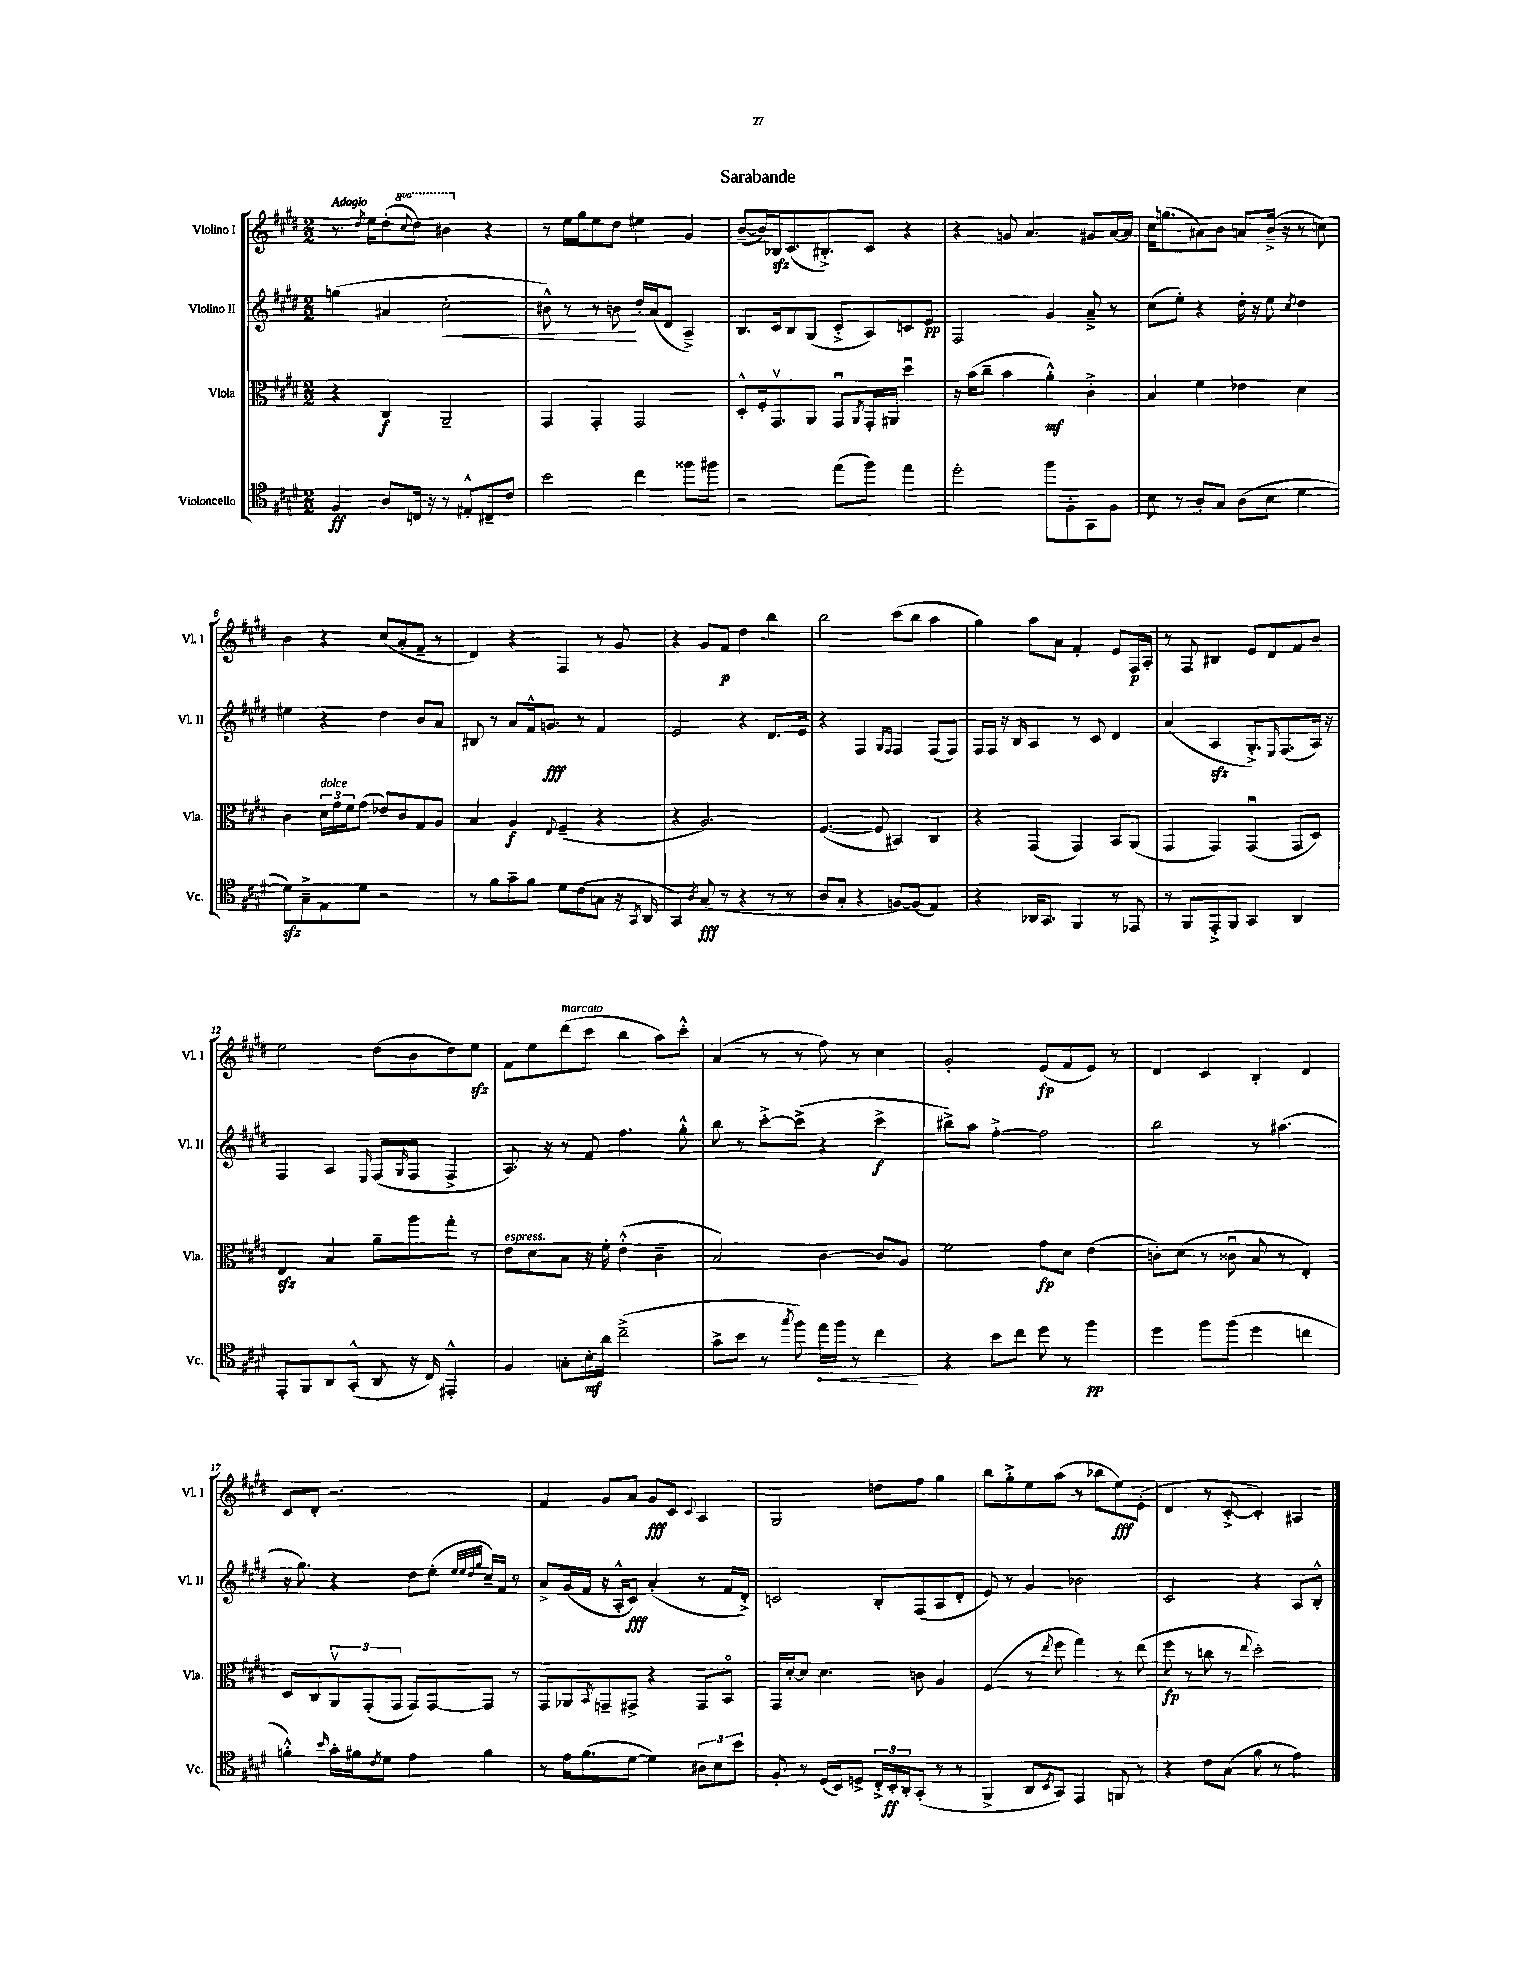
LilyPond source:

\header { title = "Sarabande" }
<<
\new StaffGroup <<
\new Staff = "s0" \with { instrumentName = "Violino I" shortInstrumentName = "Vl. I" } {
    \clef treble \key e \major \numericTimeSignature \time 2/2 \set Staff.ottavationMarkups = #ottavation-simple-ordinals \tempo "Adagio"
    r8. \acciaccatura { dis''8 } e''16 dis''8-.( \ottava #1 \appoggiatura { cis'''8 } dis'''8) bis''4 \ottava #0 r4 |
    r8 e''16 gis''16 e''8 dis''8 eis''4 gis'4 |
    b'8~--( b'16) bes16\sfz cis'8.( bis8.-.->) cis'8 r4 |
    r4 g'8 a'4. gis'8 a'16~ a'16 |
    cis''16 g''8.( ais'8) b'8 a'8 b'16--->( r16 r8 c''8) |
    b'4 r4 cis''8( a'8-. fis'8-- r8 |
    dis'4) r4 fis4 r8 gis'8 |
    r4 gis'8 fis'8\p dis''4 b''4 |
    b''2 cis'''8( b''8 a''4 |
    gis''4) a''8 a'8 fis'4-. e'8 fis16\p a16-. |
    r8 fis8 bis4 e'8 dis'8 fis'8 b'8 |
    e''2 dis''8( b'8 dis''8) e''8\sfz |
    fis'8 e''8 dis'''8^\markup { \italic "marcato" }( cis'''8 b''4 a''8) cis'''8-.-^ |
    a'4( r8 r8 fis''8) r8 cis''4 |
    gis'2-. e'8\fp( fis'8 e'8) r8 |
    dis'4 cis'4 b4-. dis'4 |
    cis'8 dis'8-. r2. |
    fis'4 gis'8 a'8 gis'8\fff cis'8 \appoggiatura { cis'8 } a4 |
    gis2 d''8 fis''8 gis''4 |
    b''8 gis''8-.-> e''8 a''8( r8 bes''8 e''8\fff) e'8-.( |
    dis'4 r8 cis'8~-.-> cis'4-.) ais4 \bar "|." |
}
\new Staff = "s1" \with { instrumentName = "Violino II" shortInstrumentName = "Vl. II" } {
    \clef treble \key e \major \numericTimeSignature \time 2/2
    g''4( ais'4 cis''2-.\< |
    bis'8-^) r8 r8 b'8\! dis''16-. a'16( dis'8 a4--->) |
    b8. cis'16 b8 gis8( cis'8-.-> a8) c'8 e'8\pp |
    fis2 gis'4 a'8---> r8 |
    cis''8( e''8-.) r4 dis''16-. r16 e''8 \acciaccatura { cis''8 } dis''4 |
    eis''4 r4 dis''4 b'8 a'8 |
    bis8 r8 a'8 fis'16-^ g'8.\fff r8 fis'4 |
    e'2 r4 dis'8. e'16 |
    r4 fis4 \grace { gis16 fis16 } fis4 fis8( fis8) |
    fis16 fis16 r16 b16 a4 r8 cis'8 dis'4 |
    a'4( a4\sfz gis8.-.->) \grace { e16 } fis8.( a16) r16 |
    fis4 a4 \grace { e16 } fis8( \grace { gis16 } fis8 fis4-> |
    a8.) r16 r8 fis'8 fis''4. gis''8-.-^ |
    b''8 r8 cis'''8~-.-> cis'''8->( r4 cis'''4->\f |
    bis''8->) a''8 fis''4~-.-> fis''2 |
    b''2 r8 ais''4.( |
    r16 gis''8.) r4 dis''8 e''8-.( \grace { e''32 e''32 dis''32 gis''32 } cis''16--) fis'16 r8 |
    a'8-> gis'16( fis'16 r16 a16-.-^ cis'8\fff) a'4-.( r8 fis'16 dis'16-.->) |
    c'2 b8-. fis8( a8 dis'8-. |
    e'8) r8 gis'4 bes'2 |
    cis'2 r4 a8 b8-.-^ \bar "|." |
}
\new Staff = "s2" \with { instrumentName = "Viola" shortInstrumentName = "Vla." } {
    \clef alto \key e \major \numericTimeSignature \time 2/2
    r4 cis4\f a,2-- |
    gis,4 gis,4-. gis,2 |
    dis8-.-^ fis16-. gis,8.\upbow a,8 gis,8\downbow \acciaccatura { a,8 } gis,16-. ais,16 dis''4\downbow |
    r16 b'16( cis''8-- b'4 a'4-.-^\mf) cis'4-.-> |
    b4 fis'4 ees'4 dis'4 |
    cis'4 \tuplet 3/2 { dis'16^\markup { \italic "dolce" } gis'16 fis'16 } gis'8( ees'8) cis'8 gis8 a8 |
    b4 a4\f \appoggiatura { e8 } fis4--( r4 |
    r4 a2.) |
    fis4.~( fis8 bis,4) cis4 |
    r4 gis,4( gis,4) b,8 a,8( |
    gis,4 gis,4) gis,4\downbow( gis,8 dis8) |
    e4\sfz b4 a'8-- a''8 gis''8-. r8 |
    e'8^\markup { \italic "espress." } dis'8 b8 r16 fis'16-. e'4-.-^( cis'4-- |
    b2) cis'4~ cis'8 a8 |
    fis'2 gis'8\fp dis'8 e'4( |
    c'8-.) dis'8( r8 cisis'8\downbow b8 r8 e4-.) |
    dis8 cis8 \tuplet 3/2 { a,8\upbow gis,8-.( gis,8 } gis,8) gis,8~ gis,8 r8 |
    gis,8 aes,8 \acciaccatura { b,8 } g,8-- gis,8-> r4 gis,8 b,8\flageolet |
    gis,16 dis'16~-. dis'8 dis'4. c'8 a4 |
    fis4( r8 \acciaccatura { e''8 } fis''8 gis''4) r8 e''8( |
    fis''8\fp r8 c''8 r8 \appoggiatura { e''8 } dis''2-.) \bar "|." |
}
\new Staff = "s3" \with { instrumentName = "Violoncello" shortInstrumentName = "Vc." } {
    \clef tenor \key e \major \numericTimeSignature \time 2/2
    fis4\ff a8 c16 r16 r8 eis8-.-^ cis8-- cis'8 |
    b'2 cis''4 fisis''8 fis''8 |
    r2 e''8( fis''8) e''4 |
    dis''2-. fis''8 fis8-. gis,8 fis8 |
    b8 r8 a8-. gis8 a8( b8 dis'4~ |
    dis'8\sfz) gis8---> e8 dis'8 r2 |
    r8 fis'8 gis'8-- fis'8 dis'8 cis'8( g8 r16 \acciaccatura { gis,8 } a,16 |
    gis,4) \acciaccatura { a8 } gis8\fff( r8 r4 r8 r8 |
    a8 gis8-. r4 f8~) f8( e4) |
    r4 aes,16 gis,8. fis,4 r8 ees,8 |
    r8 fis,8 e,8-.-> fis,8 gis,4 a,4 |
    e,8-. fis,8 a,8 gis,8-.-^( a,8 r16 cis16) eis,4-.-^ |
    fis4 g8-. b16-.\mf a'16 cis''2--->( |
    gis'8-> b'8 r8 \acciaccatura { gis''8 } fis''8) \once \override Hairpin.circled-tip = ##t e''16\< fis''16 r8 cis''4\! |
    r4 b'8 cis''8 dis''8 r8 fis''4\pp |
    dis''4 fis''8 fis''8( dis''4 c''4 |
    f'4-.-^) \grace { b'16 } gis'16-. fis'16 \acciaccatura { cis'8 } dis'8 e'4 fis'4 |
    r8 e'16 fis'8.( dis'8~ dis'4) \tuplet 3/2 { ais8 b8 b'8 } |
    fis8-. r8 dis16( b,16) d8-> \tuplet 3/2 { cis16-.-> b,16-.\ff a,16-. } gis,8-.( r8 r8 |
    fis,4-> a,8 \acciaccatura { b,8 } gis,8) e,4 f,8 r8 |
    r4 cis'8 gis8( fis'8 r8 e'4) \bar "|." |
}
>>
>>
